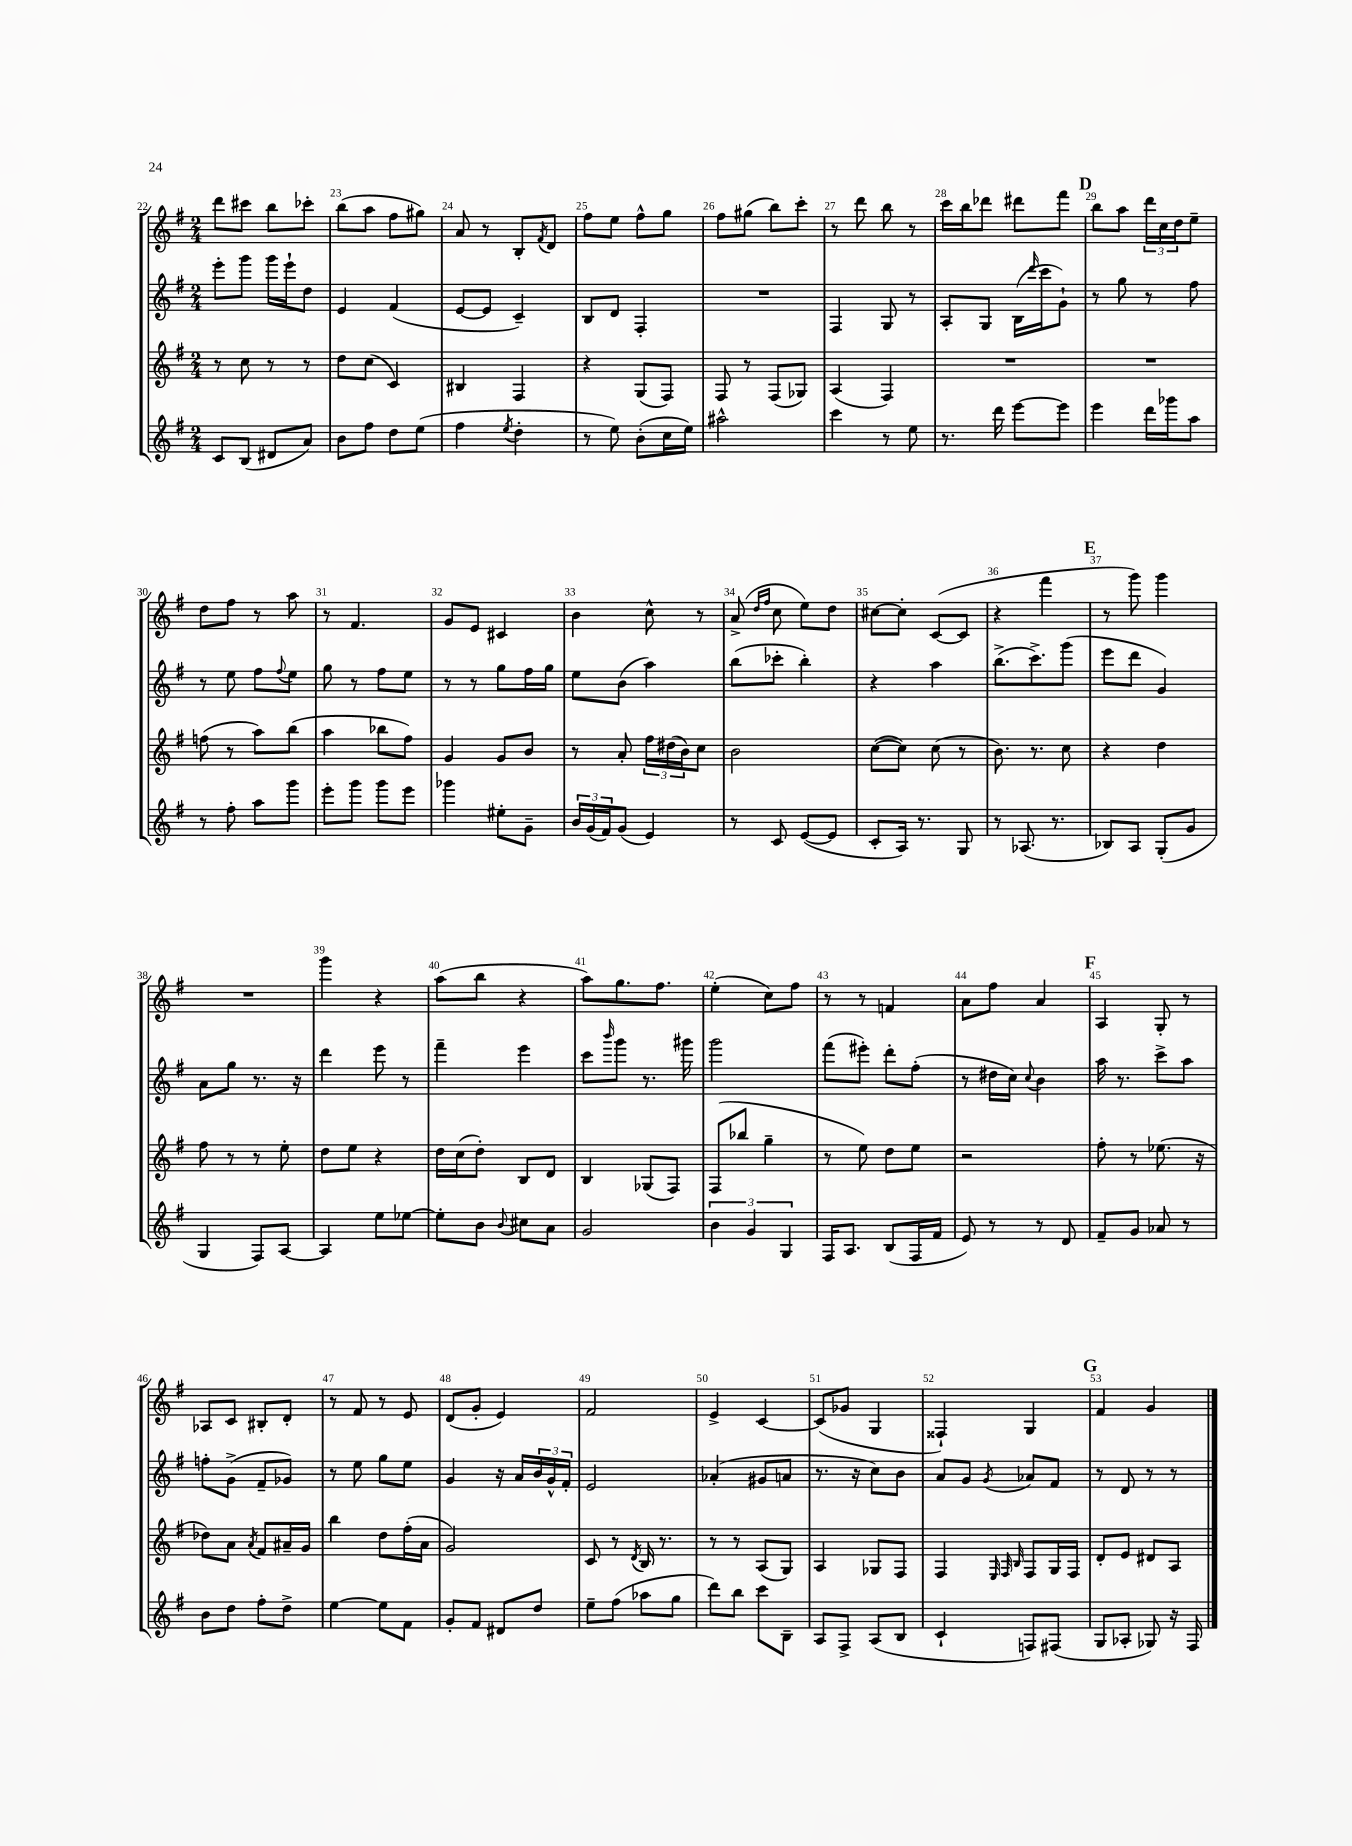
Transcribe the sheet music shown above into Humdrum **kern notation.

**kern	**kern	**kern	**kern
*part4	*part3	*part2	*part1
*staff4	*staff3	*staff2	*staff1
*clefG2	*clefG2	*clefG2	*clefG2
*k[f#]	*k[f#]	*k[f#]	*k[f#]
*M2/4	*M2/4	*M2/4	*M2/4
=22	=22	=22	=22
8c/L	8r	8eee'\L	8ddd\L
(8B/J	8cc\	8ggg\J	8ccc#X\J
8d#X/L	8r	16ggg\LL	8bb\L
.	.	16eee`\J	.
8a/J)	8r	8dd\J	8ccc-X'\J
=23	=23	=23	=23
8b\L	8dd\L	4e/	(8bb\L
8ff#\J	(8cc\J	.	8aa\J
8dd\L	4c/)	(4f#/	8ff#\L
(8ee\J	.	.	8gg#X\J)
=24	=24	=24	=24
4ff#\	4B#X/	[8e/L	8a/
.	.	8e/J]	8r
8qee/	.	.	.
4dd'\	4F#/	4c~/)	8B'/L
.	.	.	8qf#/
.	.	.	8d/J
=25	=25	=25	=25
8r	4r	8B/L	8ff#\L
8ee\)	.	8d/J	8ee\J
(8b'\L	(8G/L	4F#'/	8ff#^^\L
16cc\L	8F#/J)	.	8gg\J
16ee\JJ)	.	.	.
=26	=26	=26	=26
2aa#X^^\	8F#/	2r	8ff#\L
.	8r	.	(8gg#X\J
.	(8F#/L	.	8bb\L)
.	8G-X/J)	.	8ccc'\J
=27	=27	=27	=27
4ccc\	(4A/	4F#/	8r
.	.	.	8ddd\
8r	4F#/)	8G/	8bb\
8ee\	.	8r	8r
=28	=28	=28	=28
8.r	2r	8A'/L	16ccc\LL
.	.	.	16bb\J
.	.	8G/J	8ddd-X\J
16ddd\	.	.	.
[8eee\L	.	(16B\LL	8ddd#X\L
.	.	16qqddd/	.
.	.	16ccc\J	.
8eee\J]	.	8g`\J)	8fff#\J
!!LO:REH:place=s1:t=D
=29	=29	=29	=29
4eee\	2r	8r	8bb\L
.	.	8gg\	8aa\J
16ddd\LL	.	8r	24ddd\LL
.	.	.	24cc\
16ggg-X\J	.	.	.
.	.	.	24dd\J
8aa\J	.	8ff#\	8ee~\J
!!LO:LB:g=z
=30	=30	=30	=30
8r	(8ffn\	8r	8dd\L
8ff#'\	8r	8ee\	8ff#\J
8aa\L	8aa\L)	8ff#\L	8r
.	.	8qqff#/	.
8ggg\J	(8bb\J	8ee\J	8aa\
=31	=31	=31	=31
8eee'\L	4aa\	8gg\	8r
8ggg\J	.	8r	4.f#/
8ggg\L	8bb-X\L	8ff#\L	.
8eee\J	8ff#\J)	8ee\J	.
=32	=32	=32	=32
4ggg-X\	4g/	8r	8g/L
.	.	8r	8e/J
8ee#X'\L	8g/L	8gg\L	4c#X/
8g~\J	8b/J	16ff#\L	.
.	.	16gg\JJ	.
=33	=33	=33	=33
24b/LL	8r	8ee\L	4b\
(24g/	.	.	.
24f#/J)	.	.	.
(8g/J	8a'/	(8b\J	.
4e/)	24ff#\LL	4aa\)	8cc^^\
.	(24dd#X\	.	.
.	24b\J)	.	.
.	8cc\J	.	8r
=34	=34	=34	=34
8r	2b\	(8bb\L	(8a^/
.	.	.	16qqdd/LL
.	.	.	16qqff#/JJ
8c/	.	8ccc-X'\J	8cc\
([8e/L	.	4bb'\)	8ee\L)
8e/J]	.	.	8dd\J
=35	=35	=35	=35
8c'/L	([8cc\L	4r	[8cc#X\L
16A/Jk)	8cc\J])	.	8cc#'\J]
8.r	.	.	.
.	(8cc\	4aa\	([8c/L
8G/	8r	.	8c/J]
=36	=36	=36	=36
8r	8.b\)	(8.bb^\L	4r
(8.A-X/	.	.	.
.	8.r	8.ccc^\)	.
.	.	.	4fff#\
8.r	.	.	.
.	8cc\	(8ggg\J	.
!!LO:REH:place=s1:t=E
=37	=37	=37	=37
8B-X/L)	4r	8eee\L	8r
8A/J	.	8ddd\J	8ggg\)
(8G'/L	4dd\	4g/)	4ggg\
8g/J	.	.	.
!!LO:LB:g=z
=38	=38	=38	=38
4G/	8ff#\	8a\L	2r
.	8r	8gg\J	.
8F#/L)	8r	8.r	.
[8A/J	8ee'\	.	.
.	.	16r	.
=39	=39	=39	=39
4A/]	8dd\L	4ddd\	4ggg\
.	8ee\J	.	.
8ee\L	4r	8eee\	4r
[8ee-X\J	.	8r	.
=40	=40	=40	=40
8ee-'\L]	16dd\LL	4fff#~\	(8aa\L
.	(16cc\J	.	.
8b\J	8dd'\J)	.	8bb\J
8qqb/	.	.	.
8cc#X\L	8B/L	4eee\	4r
8a\J	8d/J	.	.
=41	=41	=41	=41
2g/	4B/	8ccc\L	8aa\L)
.	.	16qqbbb/	.
.	.	8ggg\J	8.gg\
.	(8G-X/L	8.r	.
.	.	.	8.ff#\J
.	8F#/J)	.	.
.	.	16ggg#X\	.
=42	=42	=42	=42
6b\	(8F#/L	2ggg\	(4ee'\
.	8bb-X/J	.	.
6g/	.	.	.
.	4gg~\	.	8cc\L)
6G/	.	.	.
.	.	.	8ff#\J
=43	=43	=43	=43
16F#/KL	8r	(8fff#\L	8r
8.A/J	.	.	.
.	8ee\)	8eee#X'\J)	8r
(8B/L	8dd\L	8ddd'\L	4fn/
16F#/L	8ee\J	(8ff#'\J	.
16f#/JJ	.	.	.
=44	=44	=44	=44
8e/)	2r	8r	8a\L
8r	.	16dd#X\LL	8ff#\J
.	.	16cc\JJ)	.
.	.	8qqcc/	.
8r	.	4b\	4a/
8d/	.	.	.
!!LO:REH:place=s1:t=F
=45	=45	=45	=45
8f#~/L	8ff#'\	16aa\	4A/
.	.	8.r	.
8g/J	8r	.	.
8a-X/	(8.ee-X\	8ccc^\L	8G'/
8r	.	8aa\J	8r
.	16r	.	.
!!LO:LB:g=z
=46	=46	=46	=46
8b\L	8dd-X\L)	8ffn'\L	8A-X/L
8dd\J	8a\J	(8g^\J	8c/J
.	8qa/	.	.
8ff#'\L	8f#/L	8f#~/L	8B#X'/L
8dd^\J	16a#X~/L	8g-X/J)	8d'/J
.	16g/JJ	.	.
=47	=47	=47	=47
[4ee\	4bb\	8r	8r
.	.	8ee\	8f#/
8ee\L]	8dd\L	8gg\L	8r
8f#\J	(16ff#'\L	8ee\J	8e/
.	16a\JJ	.	.
=48	=48	=48	=48
8g'/L	2g/)	4g/	(8d/L
8f#/J	.	.	8g'/J
8d#X/L	.	16r	4e/)
.	.	16a/LL	.
8dd/J	.	24b/	.
.	.	24g^^/	.
.	.	24f#'/JJ	.
=49	=49	=49	=49
8ee~\L	8c/	2e/	2f#/
(8ff#\J	8r	.	.
.	8qd/	.	.
8aa-X\L	16B/	.	.
.	8.r	.	.
8gg\J	.	.	.
=50	=50	=50	=50
8ddd\L)	8r	(4a-X'/	4e^/
8bb\J	8r	.	.
8ccc\L	(8A/L	8g#X/L	[4c/
8B~\J	8G/J)	8an/J	.
=51	=51	=51	=51
8A/L	4A/	8.r	(8c/L]
8F#^/J	.	.	8g-X/J
.	.	16r	.
(8A/L	8G-X/L	8cc\L)	4G/
8B/J	8F#/J	8b\J	.
=52	=52	=52	=52
4c`/	4F#/	8a/L	4F##X`/)
.	.	8g/J	.
.	32qqE/	.	.
.	32qqF#/	.	.
.	32qqB/	8qg/	.
8Fn/L)	8F#/L	8a-X/L	4G/
(8F#X/J	16G/L	8f#/J	.
.	16F#/JJ	.	.
!!LO:REH:place=s1:t=G
=53	=53	=53	=53
8G/L	8d'/L	8r	4f#/
8A-X'/J	8e/J	8d/	.
8G-X/)	8d#X/L	8r	4g/
16r	8A/J	8r	.
16F#/	.	.	.
==	==	==	==
*-	*-	*-	*-
